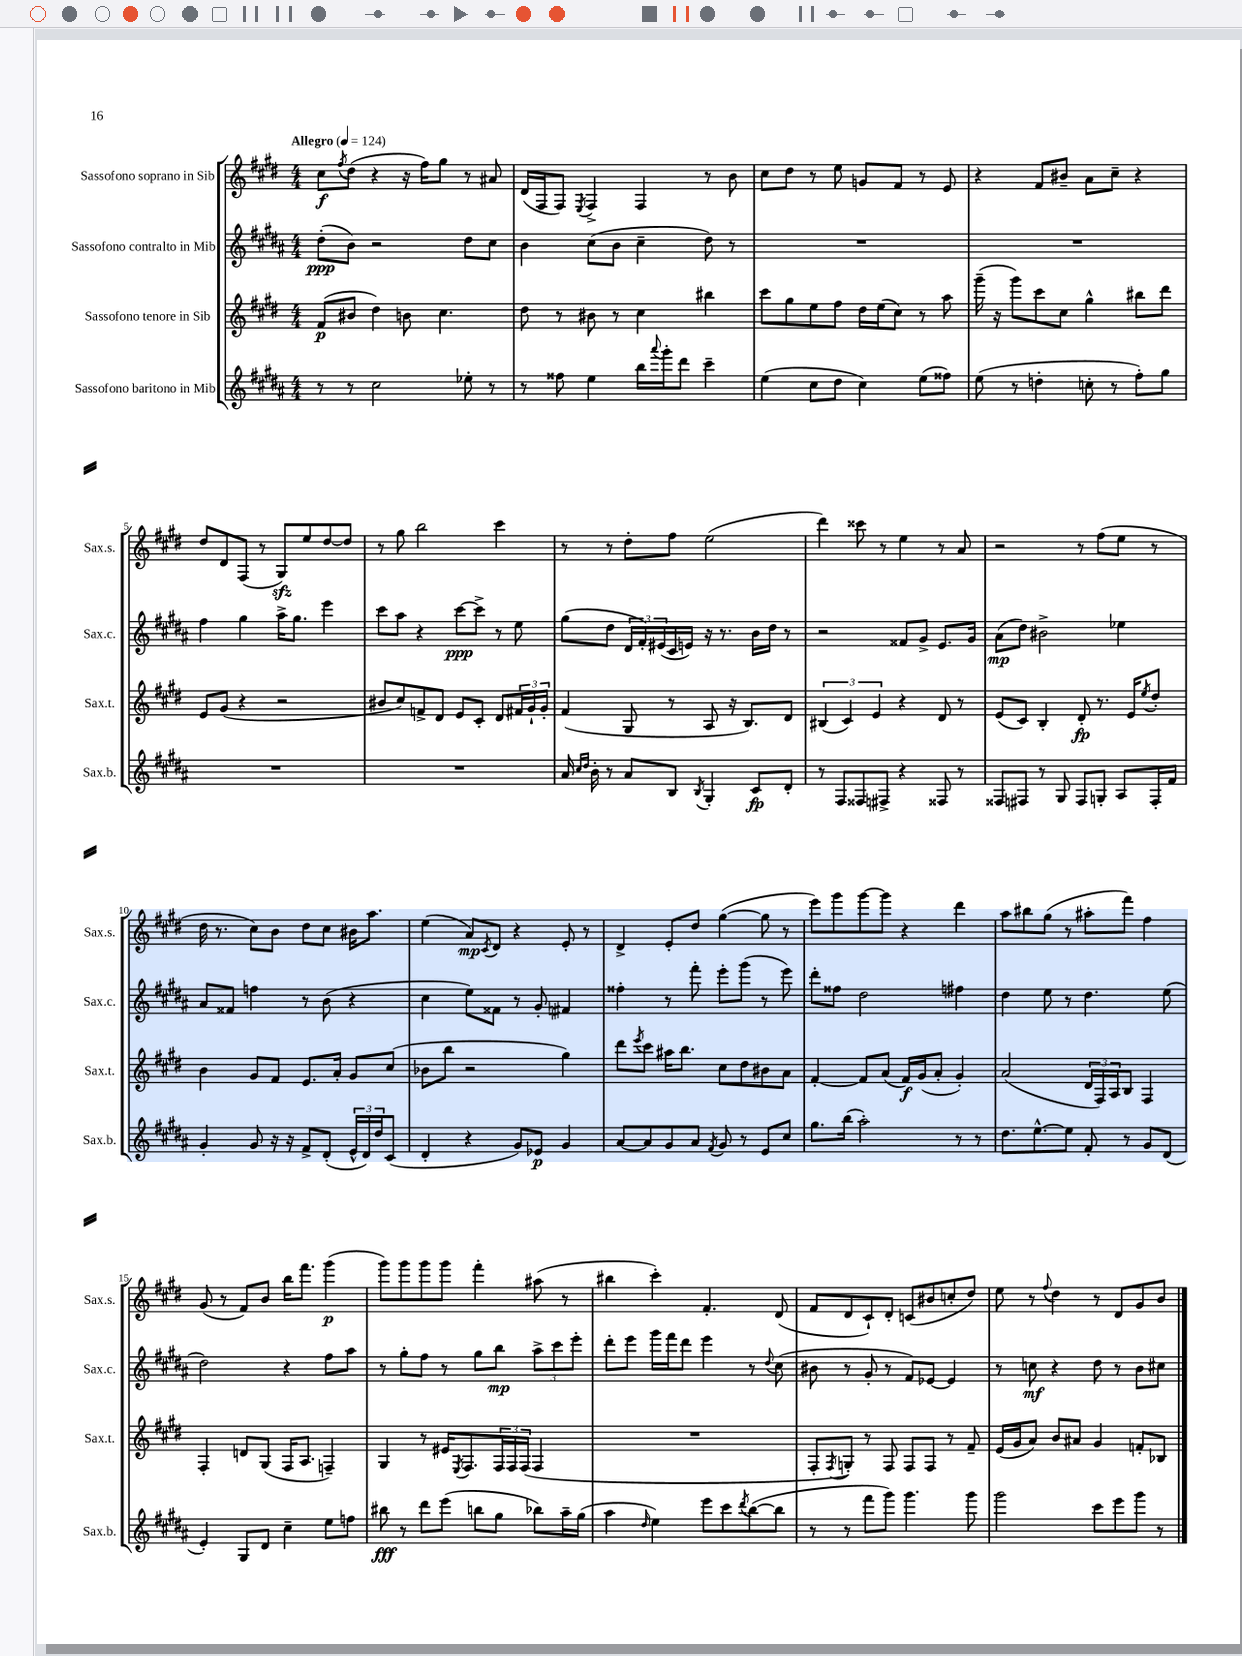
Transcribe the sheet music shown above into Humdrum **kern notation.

**kern	**kern	**kern	**kern
*staff4	*staff3	*staff2	*staff1
*clefG2	*clefG2	*clefG2	*clefG2
*k[f#c#g#d#a#]	*k[f#c#g#d#]	*k[f#c#g#d#a#]	*k[f#c#g#d#]
*M4/4	*M4/4	*M4/4	*M4/4
*MM124	*MM124	*MM124	*MM124
8r	(8f#/L	(8dd#'\L	8cc#\L
.	.	.	8qff#/
8r	8b#/J	8b\J)	(8dd#\J
2cc#\	4dd#\)	2r	4r
.	8b\	.	16r
.	.	.	16ff#\LK)
.	4.cc#\	.	8gg#\J
8ee-'\	.	8dd#\L	8r
8r	.	8cc#\J	8a#/
=	=	=	=
8r	8dd#\	4b\	(16d#/LL
.	.	.	16F#/J
8ff##\	8r	.	8F#/J)
.	.	.	8qE/
4ee\	8b#\	(8cc#\L	4F#^/
.	8r	8b\J	.
16bb\LL	4cc#\	4cc#~\	4F#/
8qqaaa#/	.	.	.
16ggg#'\J	.	.	.
8ddd#\J	.	.	.
4ccc#~\	4bb#\	8dd#\)	8r
.	.	8r	8b\
=	=	=	=
(4ee\	8ccc#\L	1r	8cc#\L
.	8gg#\	.	8dd#\J
8cc#\L	8ee\	.	8r
8dd#\J	8ff#\J	.	8ee\
4cc#\)	16dd#\LL	.	8g/L
.	(16ee\J	.	.
.	8cc#\J)	.	8f#/J
(8ee\L	8r	.	8r
8ff##\J)	8aa\	.	8e/
=	=	=	=
(8ee\	(16ggg#~\	1r	4r
.	16r	.	.
8r	8ggg#\L)	.	.
4dd'\	8ccc#\	.	8f#/L
.	8cc#\J	.	8b#~/J
8cc'\	4gg#^^\	.	8a\L
8r	.	.	8cc#~\J
8ff#'\L)	8bb#\L	.	4r
8gg#\J	8ddd#\J	.	.
=	=	=	=
1r	8e/L	4ff#\	8dd#/L
.	(8g#/J	.	8d#/
.	4r	4gg#\	(8F#/J
.	.	.	8r
.	2r	16aa#^\LK	8G#/L)
.	.	8.gg#\J	.
.	.	.	8ee/
.	.	4eee\	[8dd#/
.	.	.	8dd#/]J
=	=	=	=
1r	8b#/L	8ccc#\L	8r
.	8cc#/)	8aa#\J	8gg#\
.	8f^/	4r	2bb\
.	8d#/J	.	.
.	8e/L	[8ccc#\L	.
.	8c#'/J	8ccc#^\]J	.
.	8d#/L	8r	4ccc#\
.	24f#/L	8ee\	.
.	24g#`/	.	.
.	24g#'/JJ	.	.
=	=	=	=
16a#/	(4f#/	(8gg#\L	8r
16qqcc#/LL	.	.	.
16qqdd#/JJ	.	.	.
16b'\	.	.	.
8r	.	8dd#\J	8r
8a#/L	8G#/	24d#/LL	8dd#'\L
.	.	24f#'/)	.
.	.	(24e#/	.
8B/J	8r	16c#/	8ff#\J
.	.	16e/JJ)	.
8qB/	.	.	.
4G#'/	8A/	16r	(2ee\
.	.	8.r	.
.	16r	.	.
.	8.B/L)	.	.
8c#/L	.	16b\LL	.
.	.	16dd#\JJ	.
8d#'/J	8d#/J	8r	.
=	=	=	=
8r	(6B#/	2r	4ddd#\)
8F#/L	.	.	.
.	6c#/)	.	.
8F##/	.	.	8ccc##\
.	6e/	.	.
8F#^/J	.	.	8r
4r	4r	8f##/L	4ee\
.	.	8g#^/J	.
8F##/	8d#/	8.e/L	8r
8r	8r	.	8a/
.	.	16g#/Jk	.
=	=	=	=
8F##/L	(8e/L	(8a#\L	2r
8F#/J	8c#/J)	8dd#\J)	.
8r	4B'/	2b#^\	.
8G#/	.	.	.
8F#/L	8d#'/	.	8r
8G'/J	8.r	.	(8ff#\L
8A#/L	.	4ee-\	8ee\J
.	16e/LK	.	.
.	8qee/	.	.
16F#'/L	8dd#'/J	.	8r
16f#/JJ	.	.	.
=	=	=	=
4g#'/	4b\	8a#/L	16dd#\
.	.	.	8.r
.	.	8f##/J	.
8g#/	8g#/L	4ff\	8cc#\L)
16r	8f#/J	.	8b\J
16r	.	.	.
8f#^/L	8.e/L	8r	8dd#\L
(8d#'/J	.	(8b\	8cc#\J
.	16a'/Jk	.	.
24e^^/LL	8g#/L	4r	16b#\LK
24d#/)	.	.	.
.	.	.	8.aa\J
24dd#/J	.	.	.
(8c#/J	(8cc#/J	.	.
=	=	=	=
4d#'/	8b-\L	4cc#\	(4ee\
.	8bb\J	.	.
4r	2r	8ee\L)	8a/L)
.	.	.	8qc#/
.	.	8f##\J	8d#/J
8g#/L)	.	8r	4r
8e-/J	.	8g#'/	.
4g#/	4gg#\)	4f#/	8e'/
.	.	.	8r
=	=	=	=
[8a#/L	8ddd#\L	4ff##'\	4d#^/
.	8qeee/	.	.
8a#/]	8ccc#\J	.	.
8g#/	16aa#\LK	8r	8e'/L
.	8.bb\J	.	.
8a#/J	.	8fff#'\	8dd#/J
8qf#/	.	.	.
8g#/	8cc#\L	8eee'\L	([4gg#\
8r	8dd#\	(8ggg#\J	.
8e/L	8b#\	8r	8gg#\]
8cc#/J	8a\J	8eee\)	8r
=	=	=	=
8.gg#\L	[4f#'/	8ddd#'\L	8eee\L)
.	.	8ff##\J	8ggg#\
(16bb\Jk	.	.	.
2aa#'\)	8f#/]L	2dd#\	[8ggg#\
.	(8a/J	.	8ggg#\]J
.	16f#/LL)	.	4r
.	(16g#/J	.	.
.	8a'/J	.	.
8r	4g#'/)	4ff#\	4ddd#\
8r	.	.	.
=	=	=	=
8.dd#\L	(2a/	4dd#\	8aa\L
.	.	.	8bb#\
[8.ee^^\	.	.	.
.	.	8ee\	(8gg#\J
8ee\]J	.	8r	8r
8f#'/	24d#/LL	4.dd#\	8aa#'\L
.	24F#/)	.	.
.	24A/J	.	.
8r	8B/J	.	8fff#\J)
8g#/L	4F#/	.	4ff#\
(8d#/J	.	(8ee\	.
=	=	=	=
4e'/)	4F#'/	2dd#\)	(8g#/
.	.	.	8r
8G#/L	8d/L	.	8f#/L)
8d#/J	(8G#/J	.	8b/J
4cc#~\	16F#/LK	4r	16bb\LK
.	8.A/J	.	8.fff#\J
8ee\L	4F~/)	8ff#\L	(4ggg#\
8ff\J	.	8aa#\J	.
=	=	=	=
8bb#\	4G#/	8r	8ggg#\L)
8r	.	8gg#'\L	8ggg#\
8ddd#\L	8r	8ff#\J	8ggg#\
(8eee\J	16e#/LK	8r	8ggg#\J
.	8qE/	.	.
.	8.F#/	.	.
8bb\L	.	8gg#\L	4fff#'\
8gg#\J	24F#/L	8bb\J	.
.	24F#/	.	.
.	(24F#/JJ	.	.
8bb-\L)	4F#/	12aa#^\L	(8aa#\
.	.	12ccc#\	.
16aa#~\L	.	.	8r
.	.	12eee'\J	.
(16gg#\JJ	.	.	.
=	=	=	=
4aa#\	1r	8ddd#'\L	4bb#\
.	.	8eee\J	.
16qqdd#/	.	.	.
4ee\)	.	16ggg#\LL	4ccc#'\)
.	.	16fff#\J	.
.	.	8ddd#\J	.
8eee\L	.	4eee\	4.f#'/
8ccc#\	.	.	.
8qddd#/	.	.	.
([8bb\	.	8r	.
.	.	8qqdd#/	.
8bb\]J	.	(8cc#\	(8d#/
=	=	=	=
8r	8F#'/L	8b#\	8f#/L
.	8qF#/	.	.
8r	8G'/J)	8r	8d#/
8fff#\L	8r	8g#'/	8c#`/)
8ggg#\J)	8F#/	8r	8d#'/J
4.ggg#\	8F#/L	8f#/L)	(8c/L
.	8F#/J	[8e-/J	8b#/
.	8r	4e-/]	8cc'/
8ggg#\	8f#~/	.	8dd#/J)
=	=	=	=
2ggg#\	(16e/LL	8r	8ee\
.	16g#/J	.	.
.	8a/J)	8cc\	8r
.	.	.	8qqff#/
.	8b/L	4r	4dd#\
.	8a#/J	.	.
8ccc#\L	4g#/	8dd#\	8r
8eee\	.	8r	8d#/L
8ggg#\J	8f'/L	8b\L	8g#/
8r	8B-/J	8cc#\J	8b/J
==	==	==	==
*-	*-	*-	*-
